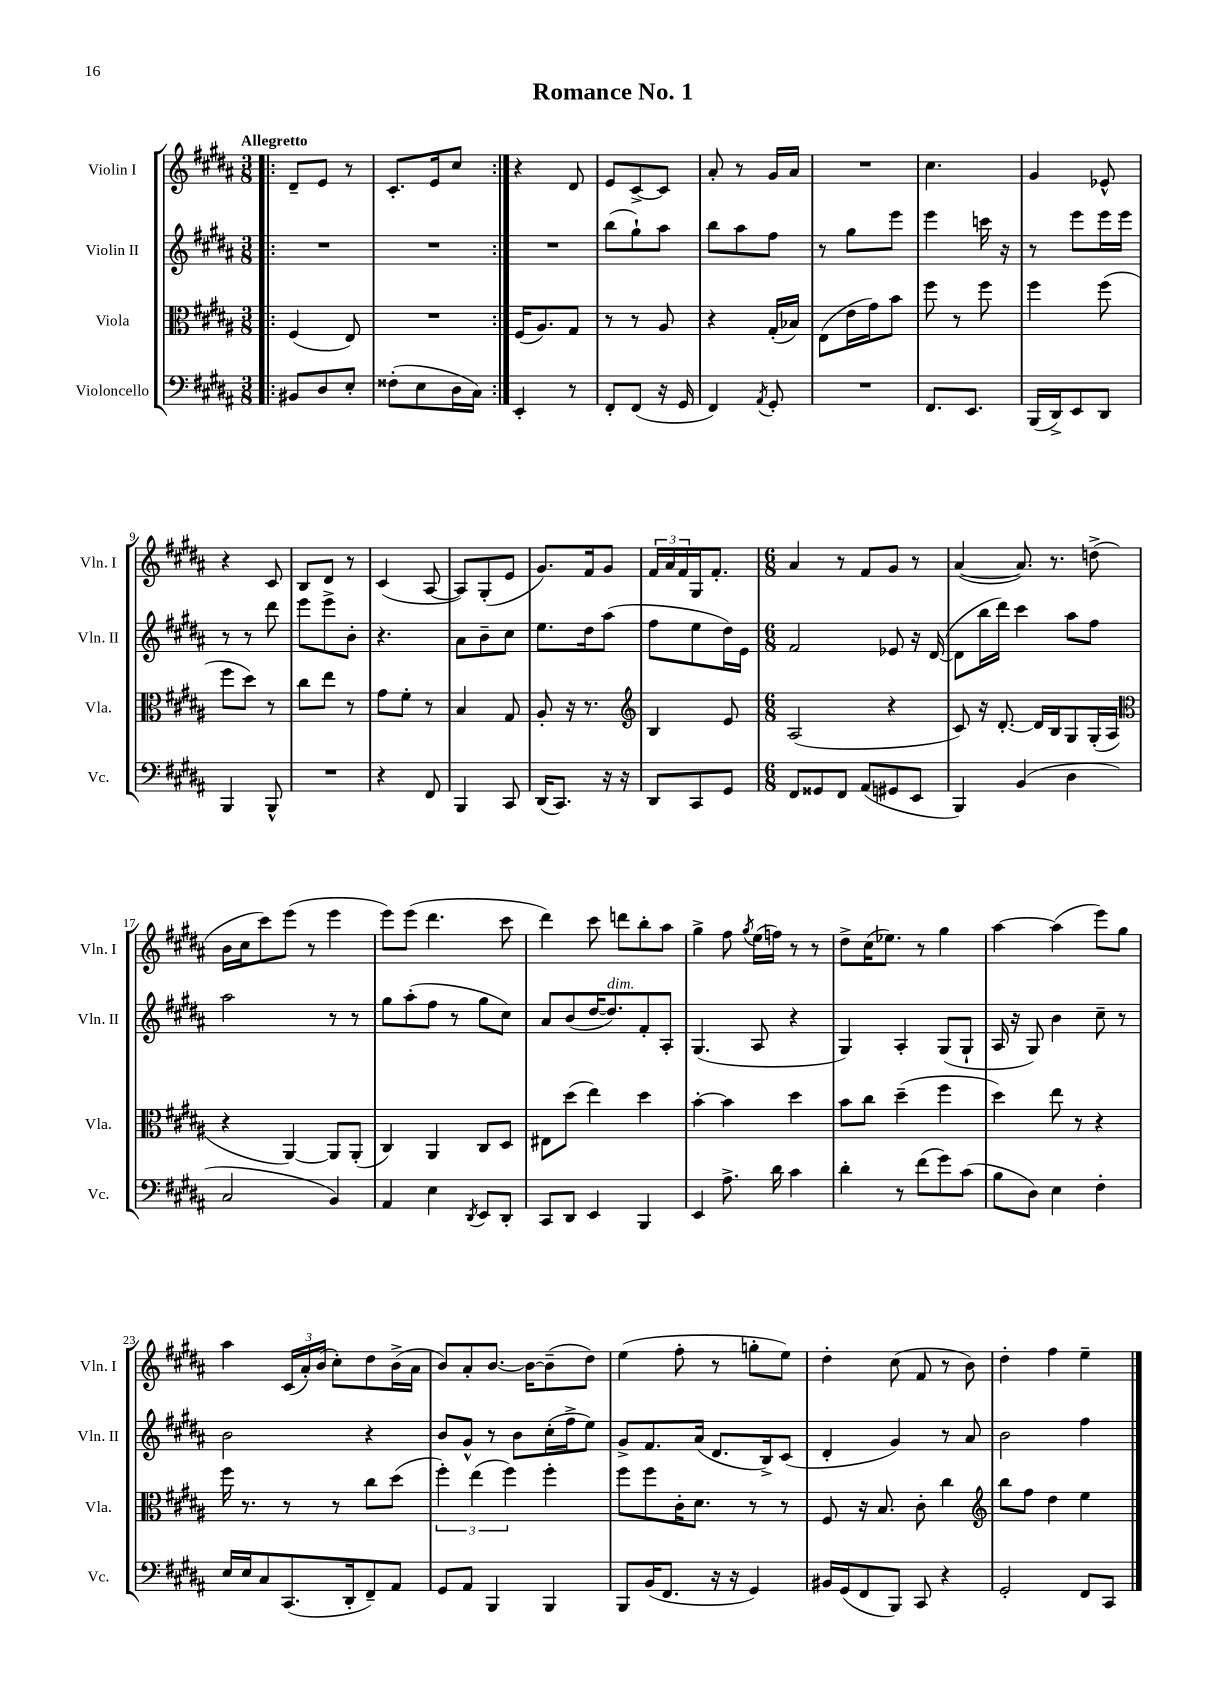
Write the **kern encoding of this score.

**kern	**kern	**kern	**kern
*staff4	*staff3	*staff2	*staff1
*clefF4	*clefC3	*clefG2	*clefG2
*k[f#c#g#d#a#]	*k[f#c#g#d#a#]	*k[f#c#g#d#a#]	*k[f#c#g#d#a#]
*M3/8	*M3/8	*M3/8	*M3/8
=!|:	=!|:	=!|:	=!|:
8BB#	(4F#	4.r	8d#~
8D#	.	.	8e
8E'	8E)	.	8r
=	=	=	=
(8F##'	4.r	4.r	8.c#'
8E	.	.	.
.	.	.	16e
16D#	.	.	8cc#
16C#)	.	.	.
=:|!	=:|!	=:|!	=:|!
4EE'	(16F#	4.r	4r
.	8.A#)	.	.
8r	8G#	.	8d#
=	=	=	=
8FF#'	8r	(8bb	8e
(8FF#	8r	8gg#`)	[8c#^
16r	8A#	8aa#	8c#]
16GG#	.	.	.
=	=	=	=
4FF#)	4r	8bb	8a#'
.	.	8aa#	8r
8qAA#	.	.	.
8GG#'	(16G#'	8ff#	16g#
.	16B-)	.	16a#
=	=	=	=
4.r	(8E	8r	4.r
.	16e	8gg#	.
.	16g#)	.	.
.	8b	8eee	.
=	=	=	=
8.FF#	8ff#	4eee	4.cc#
.	8r	.	.
8.EE	.	.	.
.	8ff#	16ccc	.
.	.	16r	.
=	=	=	=
(16BBB	4ff#	8r	4g#
16DD#^)	.	.	.
8EE	.	8eee	.
8DD#	(8ff#	16eee	8e-^^
.	.	16eee	.
=	=	=	=
4BBB	8ff#	8r	4r
.	8dd#)	8r	.
8BBB^^	8r	8ddd#	8c#
=	=	=	=
4.r	8cc#	8eee	8B
.	8ee	8eee^	8d#
.	8r	8b'	8r
=	=	=	=
4r	8g#	4.r	(4c#
.	8f#'	.	.
8FF#	8r	.	[8A#
=	=	=	=
4BBB	4B	8a#	8A#])
.	.	8b~	(8G#'
8CC#	8G#	8cc#	8e
=	=	=	=
(16DD#	8A#'	8.ee	8.g#)
8.CC#)	.	.	.
.	16r	.	.
.	8.r	16dd#	16f#
16r	.	(8aa#	8g#
16r	.	.	.
=	=	=	=
*	*clefG2	*	*
8DD#	4B	8ff#	24f#
.	.	.	24a#
.	.	.	24f#
8CC#	.	8ee	16G#
.	.	.	8.f#'
8GG#	8e	16dd#)	.
.	.	16e	.
=	=	=	=
*M6/8	*M6/8	*M6/8	*M6/8
8FF#	(2A#	2f#	4a#
8GG##	.	.	.
8FF#	.	.	8r
(8AA#	.	.	8f#
8GG#	4r	8e-	8g#
8EE	.	16r	8r
.	.	([16d#	.
=	=	=	=
4BBB)	8c#)	8d#]	([4a#
.	16r	16bb	.
.	[8.d#'	16ddd#)	.
(4BB	.	4ccc#	8.a#])
.	16d#]	.	.
.	16B	.	8.r
4D#	8G#	8aa#	.
.	(16G#'	8ff#	(8dd^
.	16A#	.	.
=	=	=	=
*	*clefC3	*	*
2C#	4r	2aa#	16b
.	.	.	16cc#
.	.	.	8ccc#)
.	[4AA#)	.	(8eee
.	.	.	8r
4BB)	8AA#]	8r	4eee
.	(8AA#'	8r	.
=	=	=	=
4AA#	4C#)	8gg#	8eee)
.	.	(8aa#'	(8eee
4E	4AA#	8ff#	4.ddd#
.	.	8r	.
8qDD#	.	.	.
8EE	8C#	8gg#	.
8DD#'	8D#	8cc#)	8ccc#
=	=	=	=
8CC#	8E#	8a#	4ddd#)
8DD#	(8dd#	(8b	.
4EE	4ee)	[16dd#	8ccc#
.	.	8.dd#])	.
.	.	.	8ddd
4BBB	4dd#	8f#'	8bb'
.	.	8A#'	8aa#
=	=	=	=
4EE	[4b'	(4.G#	4gg#^
8.A#^	4b]	.	8ff#
.	.	.	8qgg#
.	.	8A#	(16ee
16d#	.	.	16ff)
4c#	4dd#	4r	8r
.	.	.	8r
=	=	=	=
4d#'	8b	4G#)	8dd#^
.	8cc#	.	(16cc#
.	.	.	8.ee-)
8r	(4dd#~	4A#'	.
(8f#	.	.	8r
8g#)	4ff#	(8G#	4gg#
(8c#	.	8G#`	.
=	=	=	=
8B	4dd#)	16A#	[4aa#
.	.	16r	.
8D#)	.	8G#)	.
4E	8ee	4b	(4aa#]
.	8r	.	.
4F#'	4r	8cc#~	8eee)
.	.	8r	8gg#
=	=	=	=
16E	16ff#	2b	4aa#
16E	8.r	.	.
8C#	.	.	.
(8.CC#	8r	.	(24c#
.	.	.	24a#')
.	.	.	(24b
.	8r	.	8cc#')
16DD#'	.	.	.
8FF#~)	8cc#	4r	8dd#
8AA#	(8dd#	.	(16b^
.	.	.	16a#
=	=	=	=
8GG#	6ff#')	8b	8b)
8AA#	.	8g#^^	8a#'
.	(6ee	.	.
4BBB	.	8r	[8.b
.	6ff#)	.	.
.	.	8b	.
.	.	.	16b_
4BBB	4ff#'	(16cc#'	(8b~]
.	.	16ff#^	.
.	.	8ee)	8dd#)
=	=	=	=
8BBB	8ff#	8g#^	(4ee
(16BB	8ff#	8.f#	.
8.FF#	.	.	.
.	16c#'	.	8ff#'
.	8.d#	(16a#	.
16r	.	8.d#	8r
16r	.	.	.
4GG#)	8r	.	8gg'
.	.	16B^)	.
.	8r	(8c#	8ee)
=	=	=	=
16BB#	8F#	4d#'	4dd#'
(16GG#	.	.	.
8FF#	16r	.	.
.	8.B	.	.
8BBB)	.	4g#)	(8cc#
8CC#	8c#'	.	8f#
4r	4cc#	8r	8r
.	.	8a#	8b)
=	=	=	=
*	*clefG2	*	*
2GG#'	8bb	2b	4dd#'
.	8ff#	.	.
.	4dd#	.	4ff#
8FF#	4ee	4ff#	4ee~
8CC#	.	.	.
==	==	==	==
*-	*-	*-	*-
